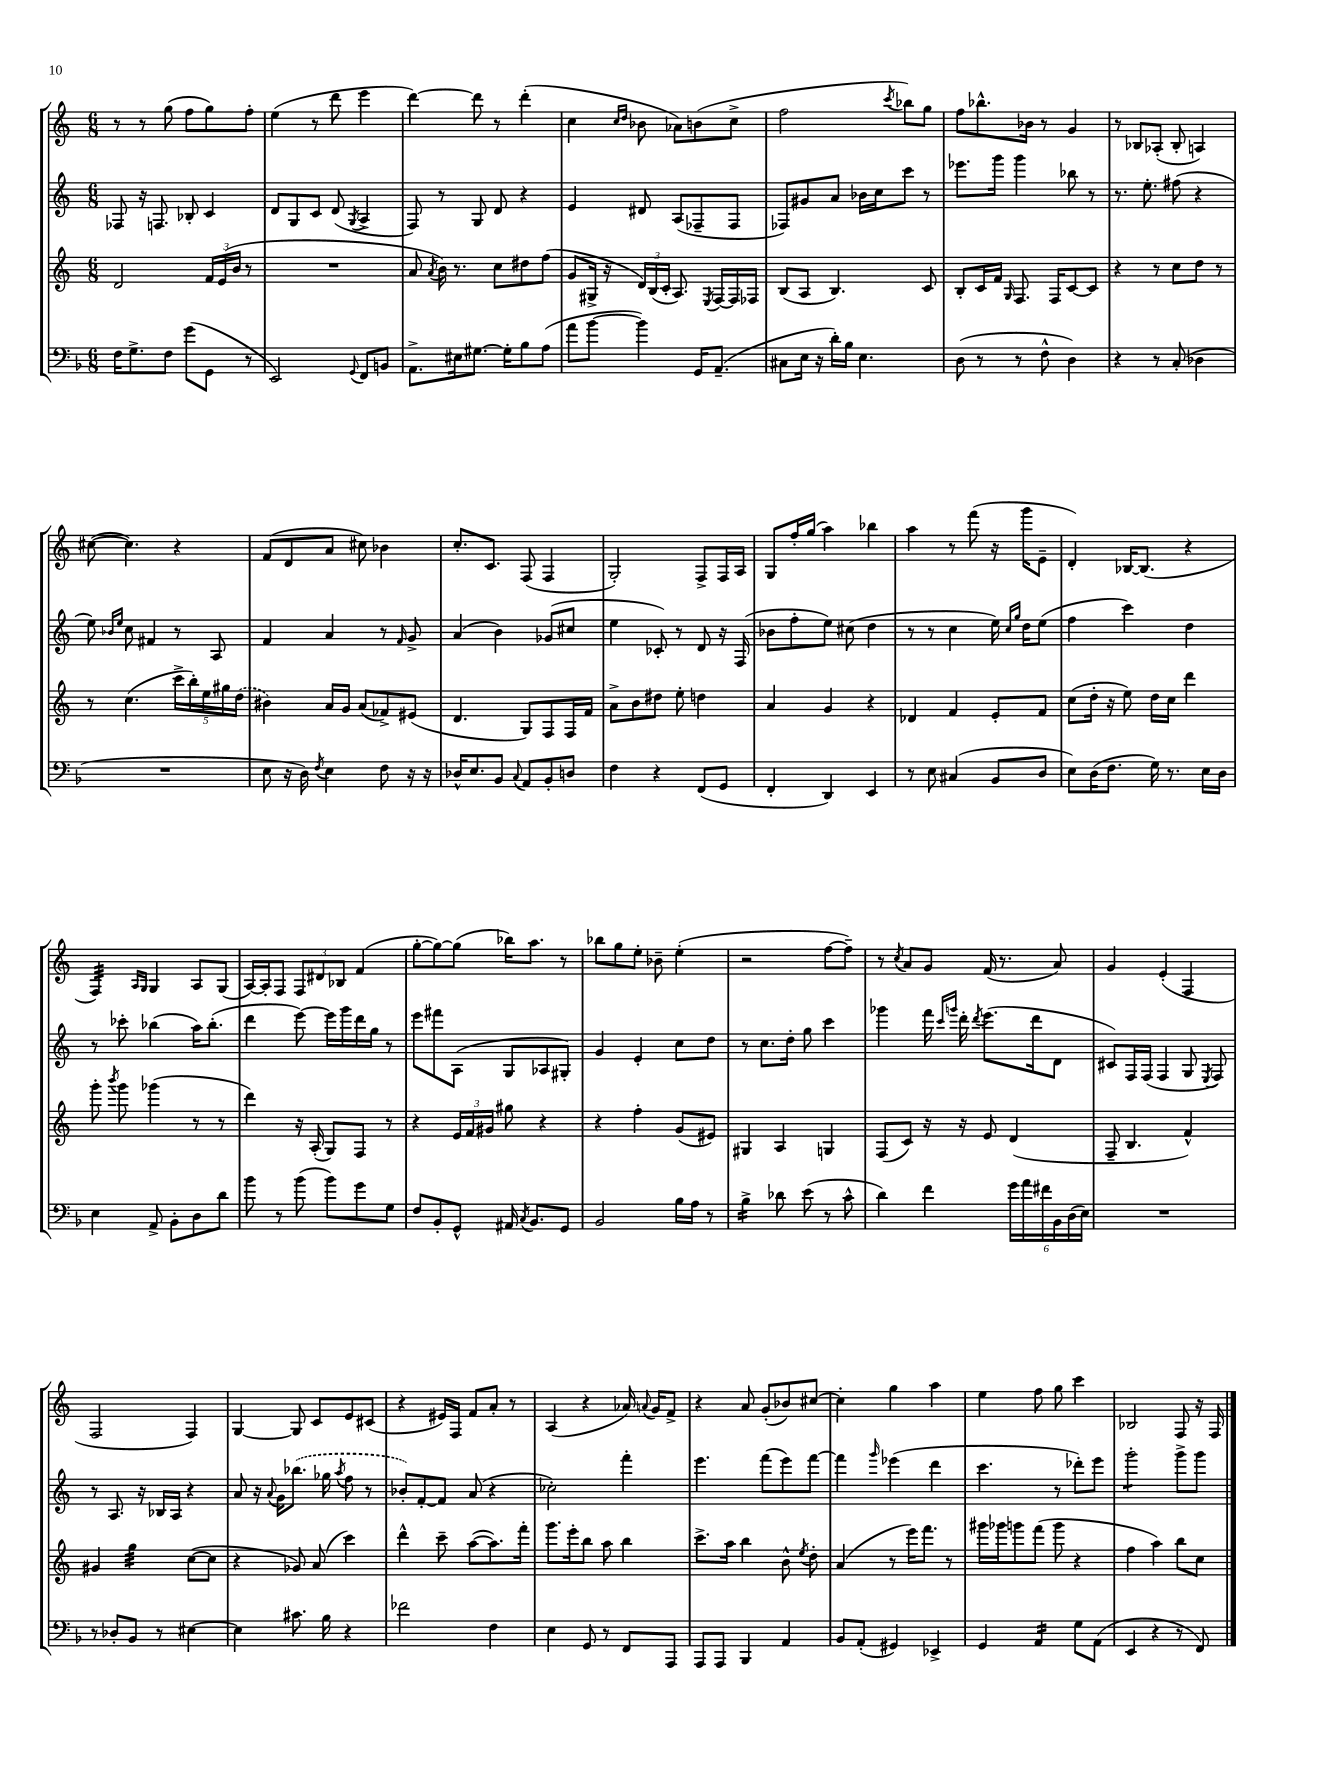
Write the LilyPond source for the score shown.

<<
\new StaffGroup <<
\new Staff = "s0" {
    \clef treble \key c \major \numericTimeSignature \time 6/8
    \autoBeamOff r8 r8 g''8( f''8[ g''8) f''8]-. |
    e''4( r8 d'''8 e'''4 |
    d'''4~) d'''8 r8 d'''4-.( |
    c''4 \grace { c''16[ d''16] } bes'8 aes'8[) b'8( c''8]-> |
    f''2 \acciaccatura { c'''8 } bes''8[) g''8] |
    f''8[ bes''8.-^ bes'16] r8 g'4 |
    r8 bes8[ aes8]-.( bes8-. a4) |
    cis''8~( cis''4.) r4 |
    f'8[( d'8 a'8] cis''8) bes'4 |
    c''8.[-. c'8.] f8( f4 |
    g2-.) f8[-> f16 a16] |
    g8[ f''16-. g''16]( a''4) bes''4 |
    a''4 r8 f'''8( r16 g'''16[ e'8]-- |
    d'4-.) bes16[~ bes8.]( r4 |
    f4:32) \grace { a16[ g16] } g4 a8[ g8]( |
    a16[~) a16-. f8] \tuplet 3/2 { f8[ dis'8 bes8] } f'4( |
    g''8[~-. g''8~) g''8]( bes''16[) a''8.] r8 |
    bes''8[ g''8 e''8]-. bes'8-- e''4-.( |
    r2 f''8[~ f''8]--) |
    r8 \acciaccatura { c''8 } a'8[ g'8] f'16( r8. a'8) |
    g'4 e'4-.( f4 |
    f2 f4) |
    g4~ g8 c'8[ e'8 cis'8]( |
    r4 eis'16[) f16] f'8[ a'8]-. r8 |
    a4( r4 aes'16) \appoggiatura { a'8 } g'16[ f'8]-> |
    r4 a'8 g'8[-.( bes'8) cis''8]~ |
    cis''4-. g''4 a''4 |
    e''4 f''8 g''8 c'''4 |
    bes2 f8 r16 f16 \bar "|." |
}
\new Staff = "s1" {
    \clef treble \key c \major \numericTimeSignature \time 6/8
    \autoBeamOff fes8 r16 f8. bes8-. c'4 |
    d'8[ g8 c'8] d'8( \acciaccatura { g8 } a4-> |
    f8) r8 g8 d'8 r4 |
    e'4 dis'8 a8[( fes8-- fes8] |
    fes8[) gis'8 a'8] bes'16[ c''16 c'''8] r8 |
    ees'''8.[ g'''16] g'''4 bes''8 r8 |
    r8. e''8.-. fis''8( r4 |
    e''8) \grace { bes'16[ e''16] } c''8 fis'4 r8 a8 |
    f'4 a'4 r8 \grace { f'16 } g'8-> |
    a'4( b'4) ges'8[( cis''8] |
    e''4 ces'8-.) r8 d'8 r16 f16( |
    bes'8[ f''8-. e''8]) cis''8( d''4 |
    r8 r8 c''4 e''16) \grace { c''16[ g''16] } d''16[ e''8]( |
    f''4 c'''4) d''4 |
    r8 ces'''8-. bes''4( a''16[) bes''8.]-.( |
    d'''4 e'''8~) e'''16[ g'''16 d'''16 g''16] r8 |
    e'''8[ fis'''8 a8]( g8[ aes8 gis8]-.) |
    g'4 e'4-. c''8[ d''8] |
    r8 c''8.[ d''16]-. g''8 c'''4 |
    ges'''4 f'''16 \grace { c'''16[ g'''16] } d'''16-. \acciaccatura { d'''8 } e'''8.[( d'''16 d'8] |
    cis'8[) f16 f16]( f4 g8 \acciaccatura { e8 } f8) |
    r8 a8. r16 bes16[ a16] r4 |
    a'8 r16 \appoggiatura { a'8 } g'16[ \once \slurDashed bes''8.]( ges''16 \acciaccatura { a''8 } f''8 r8 |
    bes'8[-.) f'8~-. f'8] a'8( r4 |
    ces''2-.) f'''4-. |
    e'''4. f'''8[( e'''8) f'''8]~ |
    f'''4 \grace { g'''16 } ees'''4( d'''4 |
    c'''4. r8 des'''8[-.) e'''8] |
    g'''2:8-. g'''8[-> g'''8] \bar "|." |
}
\new Staff = "s2" {
    \clef treble \key c \major \numericTimeSignature \time 6/8
    \autoBeamOff d'2 \tuplet 3/2 { f'16[ e'16( b'16] } r8 |
    R2. |
    a'8 \acciaccatura { a'8 } b'16) r8. c''8[ dis''8 f''8]( |
    g'8[ gis16]-> r16 \tuplet 3/2 { d'16[) b16( c'16]-. } a8.) \acciaccatura { e8 } f16[~ f16 fes16] |
    b8[( a8] b4.) c'8 |
    b8[-. c'16 f'16] \grace { g16 } f8. f16[ c'8~ c'8] |
    r4 r8 c''8[ d''8] r8 |
    r8 c''4.( \tuplet 5/4 { c'''16[-> b''16-.) e''16 gis''16 \once \slurDashed d''16]( } |
    bis'4) a'16[ g'16] a'8[( fes'8->) eis'8]( |
    d'4. g8[) f8 f16 f'16] |
    a'8[-> b'8 dis''8] e''8-. d''4 |
    a'4 g'4 r4 |
    des'4 f'4 e'8[-. f'8] |
    c''8[( d''16]-. r16 e''8) d''16[ c''16] d'''4 |
    g'''8-. \acciaccatura { b'''8 } g'''8 ges'''4( r8 r8 |
    d'''4) r16 a16-.( g8[) f8] r8 |
    r4 \tuplet 3/2 { e'16[ f'16 gis'16] } gis''8 r4 |
    r4 f''4-. g'8[( eis'8]) |
    gis4 a4 g4 |
    f8[( c'8]) r16 r16 e'8 d'4( |
    f8-- b4. f'4-^) |
    gis'4 g''4:32 c''8[~( c''8] |
    r4 ges'8) a'8( c'''4) |
    d'''4-^ c'''8-- a''8[~( a''8.) f'''16]-. |
    g'''8.[ e'''16-. b''8] a''8 b''4 |
    c'''8.[-> a''16] b''4 b'8-^ \acciaccatura { e''8 } d''8-. |
    a'4( r8 e'''16[) f'''8.] r8 |
    gis'''16[ ges'''16 g'''8 f'''8]( g'''8 r4 |
    f''4 a''4) b''8[ c''8] \bar "|." |
}
\new Staff = "s3" {
    \clef bass \key f \major \numericTimeSignature \time 6/8
    \autoBeamOff f16[ g8.-> f8] g'8[( g,8] r8 |
    e,2) \appoggiatura { g,8 } f,8[ b,8] |
    a,8.[-> eis16 gis8.]~ gis16[-. bes8 a8]( |
    a'8[ bes'8]~ bes'4) g,16[ a,8.]--( |
    cis8[ e16] r16 d'16[-.) bes16] e4. |
    d8( r8 r8 f8-^ d4) |
    r4 r8 c8-.( des4 |
    R2. |
    e8 r16 d16) \acciaccatura { f8 } e4 f8 r16 r16 |
    des16[-^ e8. bes,8] \appoggiatura { c8 } a,8[ bes,8-. d8] |
    f4 r4 f,8[( g,8] |
    f,4-. d,4) e,4 |
    r8 e8 cis4( bes,8[ d8] |
    e8[) d16( f8.] g16) r8. e16[ d16] |
    e4 a,8-> bes,8[-. d8 d'8] |
    bes'8 r8 bes'8( bes'8[) g'8 g8] |
    f8[ bes,8-. g,8]-^ ais,16 \acciaccatura { c8 } bes,8.[ g,8] |
    bes,2 bes16[ a16] r8 |
    bes4:16-> des'8 e'8( r8 c'8-^ |
    d'4) f'4 \tuplet 6/4 { g'16[ a'16 fis'16 bes,16 d16( e16]) } |
    R2. |
    r8 des8[-. bes,8] r8 eis4~ |
    eis4 cis'8. bes16 r4 |
    fes'2 f4 |
    e4 g,8 r8 f,8[ a,,8] |
    a,,8[ a,,8] bes,,4 a,4 |
    bes,8[ a,8]-.( gis,4) ees,4-> |
    g,4 a,4:16 g8[ a,8]( |
    e,4 r4 r8 f,8) \bar "|." |
}
>>
>>
\layout { \context { \Score \remove "Bar_number_engraver" } }
